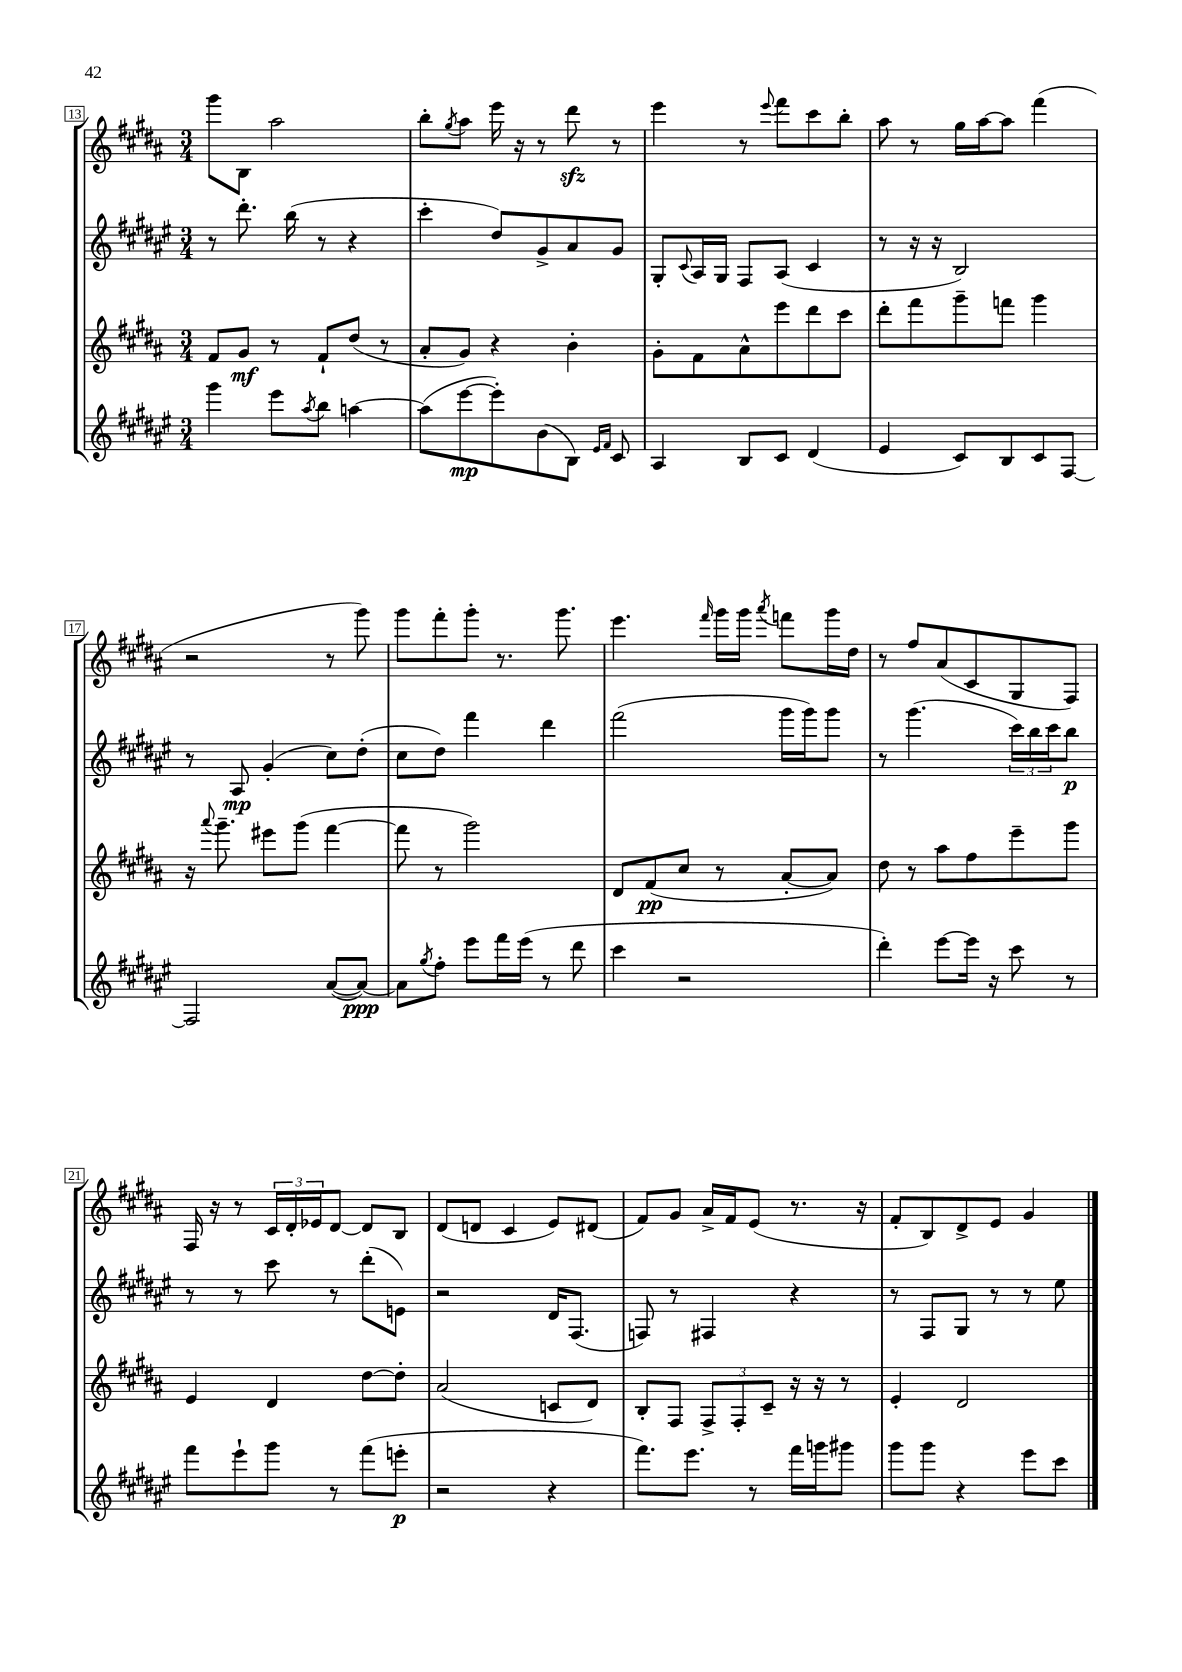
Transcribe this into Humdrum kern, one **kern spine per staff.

**kern	**dynam	**kern	**dynam	**kern	**dynam	**kern
*part4	*part4	*part3	*part3	*part2	*part2	*part1
*staff4	*staff4	*staff3	*staff3	*staff2	*staff2	*staff1
*clefG2	*	*clefG2	*	*clefG2	*	*clefG2
*k[f#c#g#d#a#e#]	*	*k[f#c#g#d#a#]	*	*k[f#c#g#d#a#e#]	*	*k[f#c#g#d#a#]
*M3/4	*	*M3/4	*	*M3/4	*	*M3/4
=13	=13	=13	=13	=13	=13	=13
4ggg#\	.	8f#/L	.	8r	.	8ggg#\L
.	.	8g#/J	mf	8.ddd#'\	.	8B\J
8eee#\L	.	8r	.	.	.	2aa#\
.	.	.	.	(16bb\	.	.
8qaa#/	.	.	.	.	.	.
8bb\J	.	8f#`/L	.	8r	.	.
[4aan\	.	(8dd#/J	.	4r	.	.
.	.	8r	.	.	.	.
=14	=14	=14	=14	=14	=14	=14
(8aa\L]	.	8a#'/L	.	4ccc#'\	.	8bb'\L
.	.	.	.	.	.	8qgg#/
[8eee#\	mp	8g#/J)	.	.	.	8aa#\J
8eee#'\])	.	4r	.	8dd#/L)	.	16eee\
.	.	.	.	.	.	16r
(8b\	.	.	.	8g#^/	.	8r
8B\J)	.	4b'\	.	8a#/	.	8ddd#zz\
16qqe#/LL	.	.	.	.	.	.
16qqf#/JJ	.	.	.	.	.	.
8c#/	.	.	.	8g#/J	.	8r
=15	=15	=15	=15	=15	=15	=15
4A#/	.	8g#'\L	.	8G#'/L	.	4eee\
.	.	.	.	8qqc#/	.	.
.	.	8f#\	.	16A#/L	.	.
.	.	.	.	16G#/JJ	.	.
8B/L	.	8a#^^\	.	8F#/L	.	8r
.	.	.	.	.	.	8qqeee/
8c#/J	.	8eee\	.	(8A#/J	.	8fff#\L
(4d#/	.	8ddd#\	.	4c#/	.	8ccc#\
.	.	8ccc#\J	.	.	.	8bb'\J
=16	=16	=16	=16	=16	=16	=16
4e#/	.	8ddd#'\L	.	8r	.	8aa#\
.	.	8fff#\	.	16r	.	8r
.	.	.	.	16r	.	.
8c#/L)	.	8ggg#~\	.	2B/)	.	16gg#\LL
.	.	.	.	.	.	[16aa#\J
8B/	.	8fffn\J	.	.	.	8aa#\J]
8c#/	.	4ggg#\	.	.	.	(4fff#\
[8F#/J	.	.	.	.	.	.
!!LO:LB:g=z
=17	=17	=17	=17	=17	=17	=17
2F#/]	.	16r	.	8r	.	2r
.	.	8qqaaa#/	.	.	.	.
.	.	8.ggg#~\	.	.	.	.
.	.	.	.	8A#/	mp	.
.	.	8eee#X\L	.	(4g#'/	.	.
.	.	(8ggg#\J	.	.	.	.
([8a#/L	.	[4fff#\	.	8cc#\L)	.	8r
8a#/J_)	ppp	.	.	(8dd#'\J	.	8ggg#\)
=18	=18	=18	=18	=18	=18	=18
8a#\L]	.	8fff#\]	.	8cc#\L	.	8ggg#\L
8qgg#/	.	.	.	.	.	.
8ff#'\J	.	8r	.	8dd#\J)	.	8fff#'\
8eee#\L	.	2ggg#\)	.	4fff#\	.	8ggg#'\J
16fff#\L	.	.	.	.	.	8.r
(16eee#\JJ	.	.	.	.	.	.
8r	.	.	.	4ddd#\	.	.
.	.	.	.	.	.	8.ggg#\
8ddd#\	.	.	.	.	.	.
=19	=19	=19	=19	=19	=19	=19
4ccc#\	.	8d#/L	.	(2fff#\	.	4.eee\
.	.	(8f#/	pp	.	.	.
2r	.	8cc#/J	.	.	.	.
.	.	.	.	.	.	16qqfff#/
.	.	8r	.	.	.	16ggg#\LL
.	.	.	.	.	.	16ggg#\JJ
.	.	.	.	.	.	8qaaa#/
.	.	[8a#'/L	.	16ggg#\LL	.	8fffn\L
.	.	.	.	16ggg#\J)	.	.
.	.	8a#/J])	.	8ggg#\J	.	16ggg#\L
.	.	.	.	.	.	16dd#\JJ
=20	=20	=20	=20	=20	=20	=20
4ddd#'\)	.	8dd#\	.	8r	.	8r
.	.	8r	.	(4.ggg#\	.	8ff#/L
[8eee#\L	.	8aa#\L	.	.	.	(8a#/
16eee#\Jk]	.	8ff#\	.	.	.	8c#/
16r	.	.	.	.	.	.
8ccc#\	.	8eee~\	.	24ccc#\LL)	.	8G#/
.	.	.	.	24bb\	.	.
.	.	.	.	24ccc#\J	.	.
8r	.	8ggg#\J	.	8bb\J	p	8F#/J)
!!LO:LB:g=z
=21	=21	=21	=21	=21	=21	=21
8fff#\L	.	4e/	.	8r	.	16F#/
.	.	.	.	.	.	16r
8eee#`\	.	.	.	8r	.	8r
8ggg#\J	.	4d#/	.	8ccc#\	.	24c#/LL
.	.	.	.	.	.	24d#'/
.	.	.	.	.	.	24e-X/J
8r	.	.	.	8r	.	[8d#/J
(8fff#\L	.	[8dd#\L	.	(8ddd#'\L	.	8d#/L]
8eeen'\J	p	8dd#'\J]	.	8en\J)	.	8B/J
=22	=22	=22	=22	=22	=22	=22
2r	.	(2a#/	.	2r	.	(8d#/L
.	.	.	.	.	.	8dn/J
.	.	.	.	.	.	4c#/
4r	.	8cn/L	.	16d#/KL	.	8e/L)
.	.	.	.	(8.F#/J	.	.
.	.	8d#/J)	.	.	.	(8d#X/J
=23	=23	=23	=23	=23	=23	=23
8.fff#\L)	.	8B'/L	.	8Fn/)	.	8f#/L)
.	.	8F#/J	.	8r	.	8g#/J
8.eee#\J	.	.	.	.	.	.
.	.	12F#^/L	.	4F#X/	.	16a#^/LL
.	.	.	.	.	.	16f#/J
.	.	12F#'/	.	.	.	.
8r	.	.	.	.	.	(8e/J
.	.	12c#~/J	.	.	.	.
16fff#\LL	.	16r	.	4r	.	8.r
16gggn\J	.	16r	.	.	.	.
8ggg#X\J	.	8r	.	.	.	.
.	.	.	.	.	.	16r
=24	=24	=24	=24	=24	=24	=24
8ggg#\L	.	4e'/	.	8r	.	8f#'/L
8ggg#\J	.	.	.	8F#/L	.	8B/)
4r	.	2d#/	.	8G#/J	.	8d#^/
.	.	.	.	8r	.	8e/J
8eee#\L	.	.	.	8r	.	4g#/
8ccc#\J	.	.	.	8ee#\	.	.
==	==	==	==	==	==	==
*-	*-	*-	*-	*-	*-	*-
